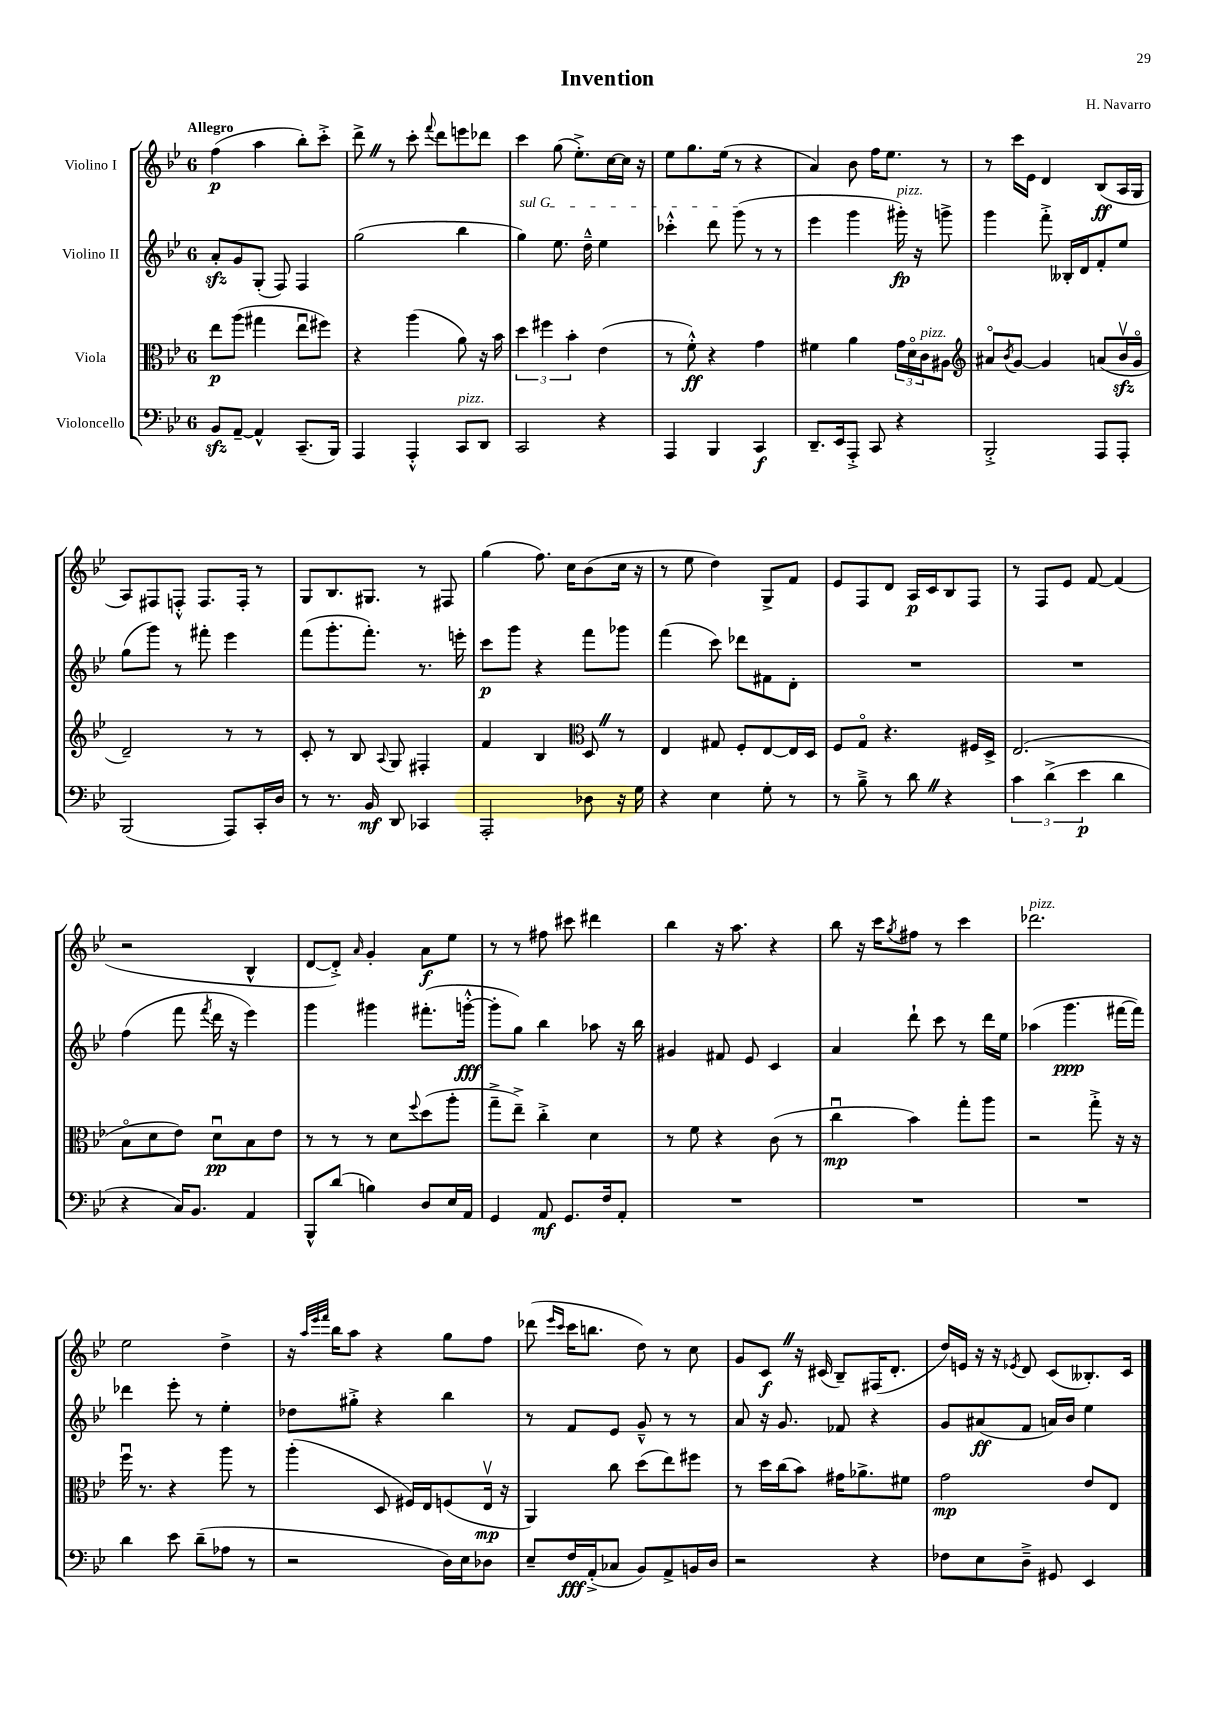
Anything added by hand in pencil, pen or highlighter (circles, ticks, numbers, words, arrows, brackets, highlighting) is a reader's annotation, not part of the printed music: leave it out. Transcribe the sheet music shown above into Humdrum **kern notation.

**kern	**dynam	**kern	**dynam	**kern	**dynam	**kern	**dynam
*part4	*part4	*part3	*part3	*part2	*part2	*part1	*part1
*staff4	*staff4	*staff3	*staff3	*staff2	*staff2	*staff1	*staff1
*I"Violoncello	*	*I"Viola	*	*I"Violino II	*	*I"Violino I	*
*clefF4	*	*clefC3	*	*clefG2	*	*clefG2	*
*k[b-e-]	*	*k[b-e-]	*	*k[b-e-]	*	*k[b-e-]	*
*M6/8	*	*M6/8	*	*M6/8	*	*M6/8	*
=1	=1	=1	=1	=1	=1	=1	=1
!	!	!	!	!	!	!LO:TX:a:B:t=Allegro	!
8BB-zz/L	.	8ee-\L	p	8azz'/L	.	(4ff\	p
[8AA~/J	.	(8aa\J	.	8g/	.	.	.
4AA^^/]	.	4gg#X\	.	(8G'/J	.	4aa\	.
.	.	.	.	8F/)	.	.	.
(8.CC~/L	.	8ee-u\L	.	4F/	.	8bb-'\L)	.
.	.	8ff#X\J)	.	.	.	8ccc'^\J	.
16BBB-/Jk)	.	.	.	.	.	.	.
=2	=2	=2	=2	=2	=2	=2	=2
4AAA/	.	4r	.	(2gg\	.	8ddd^Z\	.
.	.	.	.	.	.	8r	.
4AAA'^^/	.	(4aa\	.	.	.	8ccc'\	.
.	.	.	.	.	.	8qqfff/	.
.	.	.	.	.	.	8ddd\L	.
!LO:TX:a:i:t=pizz.	!	!	!	!	!	!	!
8CC/L	.	8a\)	.	4bb-\	.	8eeen\	.
8DD/J	.	16r	.	.	.	8ddd-X\J	.
.	.	16b-\	.	.	.	.	.
=3	=3	=3	=3	=3	=3	=3	=3
!	!	!	!	!LO:TX:a:i:t=sul G	!	!	!
2CC/	.	6dd\	.	4gg\)	.	4ccc\	.
.	.	6ff#X\	.	.	.	.	.
.	.	.	.	8.ee-\	.	(8gg\	.
.	.	6b-'\	.	.	.	.	.
.	.	.	.	.	.	8.ee-'^\L)	.
.	.	.	.	16dd~^^\	.	.	.
4r	.	(4e-\	.	4ee-\	.	.	.
.	.	.	.	.	.	[16cc\L	.
.	.	.	.	.	.	16cc\JJ]	.
.	.	.	.	.	.	16r	.
=4	=4	=4	=4	=4	=4	=4	=4
4AAA/	.	8r	.	4ccc-X'^^\	.	8ee-\L	.
.	.	8f'^^\)	ff	.	.	8.gg\	.
4BBB-/	.	4r	.	8ddd\	.	.	.
.	.	.	.	.	.	(16ee-\Jk	.
.	.	.	.	(8ggg\	.	8r	.
4CC/	f	4g\	.	8r	.	4r	.
.	.	.	.	8r	.	.	.
=5	=5	=5	=5	=5	=5	=5	=5
8.DD~/L	.	4f#X\	.	4eee-\	.	4a/)	.
16EE-/k	.	.	.	.	.	.	.
8AAA'^/J	.	4a\	.	4ggg\	.	8b-\	.
8CC/	.	.	.	.	.	16ff\KL	.
.	.	.	.	.	.	8.ee-\J	.
!	!	!	!	!LO:TX:a:i:t=pizz.	!	!	!
4r	.	24g\LL	.	16ggg#X'\)	fp	.	.
.	.	24d\	.	.	.	.	.
.	.	.	.	16r	.	.	.
!	!	!LO:TX:a:i:t=pizz.	!	!	!	!	!
.	.	24c\J	.	.	.	.	.
.	.	8A#X\J	.	8gggn^\	.	8r	.
=6	=6	=6	=6	=6	=6	=6	=6
*	*	*clefG2	*	*	*	*	*
2BBB-'^/	.	8a#X/L	.	4ggg\	.	8r	.
.	.	8qb-/	.	.	.	.	.
.	.	[8g/J	.	.	.	16ccc\LL	.
.	.	.	.	.	.	16e-\JJ	.
.	.	4g/]	.	8fff'^\	.	4d/	.
.	.	.	.	16B--X'/LL	.	.	.
.	.	.	.	16d/J	.	.	.
8AAA/L	.	(8an/L	.	8f'/	.	(8B-/L	ff
8AAA'/J	.	16b-zzv/L	.	8ee-/J	.	16A/L	.
.	.	16g/JJ	.	.	.	16G/JJ	.
!!LO:LB:g=z
=7	=7	=7	=7	=7	=7	=7	=7
(2BBB-/	.	2d~/)	.	(8gg\L	.	8A/L)	.
.	.	.	.	8ggg\J)	.	8F#X/	.
.	.	.	.	8r	.	8Fn'^^/J	.
.	.	.	.	8fff#X'\	.	8.F/L	.
8AAA/L)	.	8r	.	4eee-\	.	.	.
.	.	.	.	.	.	16F'/Jk	.
16CC'/L	.	8r	.	.	.	8r	.
16D/JJ	.	.	.	.	.	.	.
=8	=8	=8	=8	=8	=8	=8	=8
8r	.	8c'/	.	(8fff\L	.	8G/L	.
8.r	.	8r	.	8.ggg'\	.	8.B-/	.
.	.	8B-/	.	.	.	.	.
16BB-/	mf	.	.	8.fff'\J)	.	8.G#X/J	.
.	.	8qqA/	.	.	.	.	.
8DD/	.	8G/	.	.	.	.	.
4CC-X/	.	4F#X'/	.	8.r	.	8r	.
.	.	.	.	.	.	8F#X/	.
.	.	.	.	16eeen'\	.	.	.
=9	=9	=9	=9	=9	=9	=9	=9
2AAA'/	.	4f/	.	8ccc\L	p	(4gg\	.
.	.	.	.	8ggg\J	.	.	.
.	.	4B-/	.	4r	.	8.ff\)	.
.	.	.	.	.	.	16cc\KL	.
*	*	*clefC3	*	*	*	*	*
8D-X\	.	8DZ/	.	8fff\L	.	(8b-\	.
16r	.	8r	.	8ggg-X\J	.	16cc\Jk	.
16G\	.	.	.	.	.	16r	.
=10	=10	=10	=10	=10	=10	=10	=10
4r	.	4E-/	.	(4fff\	.	8r	.
.	.	.	.	.	.	8ee-\	.
4E-\	.	8G#X/	.	8ccc\)	.	4dd\)	.
.	.	8F'/L	.	8ddd-X\L	.	.	.
8G'\	.	[8E-/	.	8f#X\	.	8G^/L	.
8r	.	16E-/L]	.	8d'\J	.	8f/J	.
.	.	16D/JJ	.	.	.	.	.
=11	=11	=11	=11	=11	=11	=11	=11
8r	.	8F/L	.	2.r	.	8e-/L	.
8B-~^\	.	8G/J	.	.	.	8F/	.
8r	.	4.r	.	.	.	8d/J	.
8dZ\	.	.	.	.	.	16A/LL	p
.	.	.	.	.	.	16c/J	.
4r	.	.	.	.	.	8B-/	.
.	.	16F#X/LL	.	.	.	8F/J	.
.	.	16D^/JJ	.	.	.	.	.
=12	=12	=12	=12	=12	=12	=12	=12
6c\	.	(2.E-/	.	2.r	.	8r	.
.	.	.	.	.	.	8F/L	.
(6d^\	.	.	.	.	.	.	.
.	.	.	.	.	.	8e-/J	.
6e-\	p	.	.	.	.	.	.
.	.	.	.	.	.	[8f/	.
4d\	.	.	.	.	.	(4f/]	.
!!LO:LB:g=z
=13	=13	=13	=13	=13	=13	=13	=13
4r	.	8B-\L	.	(4ff\	.	2r	.
.	.	8d\	.	.	.	.	.
16C/KL)	.	8e-\J)	.	8fff\	.	.	.
8.BB-/J	.	.	.	.	.	.	.
.	.	.	.	8qfff/	.	.	.
.	.	8du\L	pp	16ddd\	.	.	.
.	.	.	.	16r	.	.	.
4AA/	.	8B-\	.	4eee-\)	.	4B-^^/	.
.	.	8e-\J	.	.	.	.	.
=14	=14	=14	=14	=14	=14	=14	=14
8BBB-^^/L	.	8r	.	4ggg\	.	[8d/L	.
(8d/J	.	8r	.	.	.	8d'^/J])	.
.	.	.	.	.	.	16qqa/	.
4Bn\)	.	8r	.	4ggg#X\	.	4g'/	.
.	.	8d\L	.	.	.	.	.
.	.	8qqff/	.	.	.	.	.
8D/L	.	(8dd\	.	(8.fff#X'\L	.	8a\L	f
16E-/L	.	8aa'\J	.	.	.	8ee-\J	.
16AA/JJ	.	.	.	[16gggn'^^\Jk	fff	.	.
=15	=15	=15	=15	=15	=15	=15	=15
4GG/	.	8gg~^\L	.	8ggg'\L]	.	8r	.
.	.	8ee-~^\J)	.	8gg\J)	.	8r	.
8AA/	mf	4cc'^\	.	4bb-\	.	8ff#X\	.
8.GG/L	.	.	.	.	.	8ccc#X\	.
.	.	4d\	.	8aa-X\	.	4ddd#X\	.
16F/k	.	.	.	.	.	.	.
8AA'/J	.	.	.	16r	.	.	.
.	.	.	.	16bb-\	.	.	.
=16	=16	=16	=16	=16	=16	=16	=16
2.r	.	8r	.	4g#X/	.	4bb-\	.
.	.	8f\	.	.	.	.	.
.	.	4r	.	8f#X/	.	16r	.
.	.	.	.	.	.	8.aa\	.
.	.	.	.	8e-/	.	.	.
.	.	(8c\	.	4c/	.	4r	.
.	.	8r	.	.	.	.	.
=17	=17	=17	=17	=17	=17	=17	=17
2.r	.	4ccu\	mp	4a/	.	8bb-\	.
.	.	.	.	.	.	16r	.
.	.	.	.	.	.	16ccc\KL	.
.	.	.	.	.	.	8qgg/	.
.	.	4b-\)	.	8ddd`\	.	8ff#X\J	.
.	.	.	.	8ccc\	.	8r	.
.	.	8gg'\L	.	8r	.	4ccc\	.
.	.	8aa\J	.	16ddd\LL	.	.	.
.	.	.	.	16ee-\JJ	.	.	.
=18	=18	=18	=18	=18	=18	=18	=18
!	!	!	!	!	!	!LO:TX:a:i:t=pizz.	!
2.r	.	2r	.	(4aa-X\	.	2.ddd-X\	.
.	.	.	.	4.ggg\	ppp	.	.
.	.	8gg'^\	.	.	.	.	.
.	.	16r	.	[16fff#X\LL	.	.	.
.	.	16r	.	16fff#\JJ])	.	.	.
!!LO:LB:g=z
=19	=19	=19	=19	=19	=19	=19	=19
4d\	.	16ffu\	.	4ddd-X\	.	2ee-\	.
.	.	8.r	.	.	.	.	.
8e-\	.	4r	.	8eee-'\	.	.	.
(8d~\L	.	.	.	8r	.	.	.
8A-X\J	.	8aa\	.	4ee-'\	.	4dd^\	.
8r	.	8r	.	.	.	.	.
=20	=20	=20	=20	=20	=20	=20	=20
2r	.	(4aa'\	.	8dd-X\L	.	16r	.
.	.	.	.	.	.	32qqaa/LLL	.
.	.	.	.	.	.	32qqeee-/	.
.	.	.	.	.	.	32qqfff/JJJ	.
.	.	.	.	.	.	16bb-\KL	.
.	.	.	.	8gg#X'^\J	.	8aa\J	.
.	.	8D/	.	4r	.	4r	.
.	.	16F#X/LL)	.	.	.	.	.
.	.	16E-/J	.	.	.	.	.
16D\LL)	.	(8Fn/	.	4bb-\	.	8gg\L	.
16E-\J	.	.	.	.	.	.	.
8D-X\J	.	16E-v/Jk	mp	.	.	8ff\J	.
.	.	16r	.	.	.	.	.
=21	=21	=21	=21	=21	=21	=21	=21
8E-~/L	.	4AA/)	.	8r	.	(8ddd-X\	.
.	.	.	.	.	.	16qqeee-/LL	.
.	.	.	.	.	.	16qqccc/JJ	.
16F/L	fff	.	.	8f/L	.	16ccc\KL	.
(16AA'^/J	.	.	.	.	.	8.bbn\J	.
8C-X/J	.	8cc\	.	8e-/J	.	.	.
8BB-/L)	.	(8dd\L	.	8g~^^/	.	8dd\)	.
8AA^/	.	8ee-\)	.	8r	.	8r	.
16BBn/L	.	8ff#X\J	.	8r	.	8cc\	.
16D/JJ	.	.	.	.	.	.	.
=22	=22	=22	=22	=22	=22	=22	=22
2r	.	8r	.	8a/	.	8g/L	.
.	.	16dd\LL	.	16r	.	8cZ/J	f
.	.	(16cc\J	.	8.g/	.	.	.
.	.	8b-\J)	.	.	.	16r	.
.	.	.	.	.	.	(16c#X/	.
.	.	16g#X\KL	.	8f-X/	.	8B-~/L)	.
.	.	8.a-X^\	.	.	.	.	.
4r	.	.	.	4r	.	(16F#X/K	.
.	.	.	.	.	.	8.d'/J	.
.	.	8f#X\J	.	.	.	.	.
=23	=23	=23	=23	=23	=23	=23	=23
8F-X\L	.	2g\	mp	8g/L	.	16dd/LL)	.
.	.	.	.	.	.	16en/JJ	.
8E-\	.	.	.	(8a#X/	ff	16r	.
.	.	.	.	.	.	16r	.
.	.	.	.	.	.	8qe-X/	.
8D~^\J	.	.	.	8f/J	.	8d/	.
8GG#X/	.	.	.	16an/LL)	.	(8c/L	.
.	.	.	.	16b-/JJ	.	.	.
4EE-/	.	8e-/L	.	4ee-\	.	8.B--X'/)	.
.	.	8E-/J	.	.	.	.	.
.	.	.	.	.	.	16c/Jk	.
==	==	==	==	==	==	==	==
*-	*-	*-	*-	*-	*-	*-	*-
